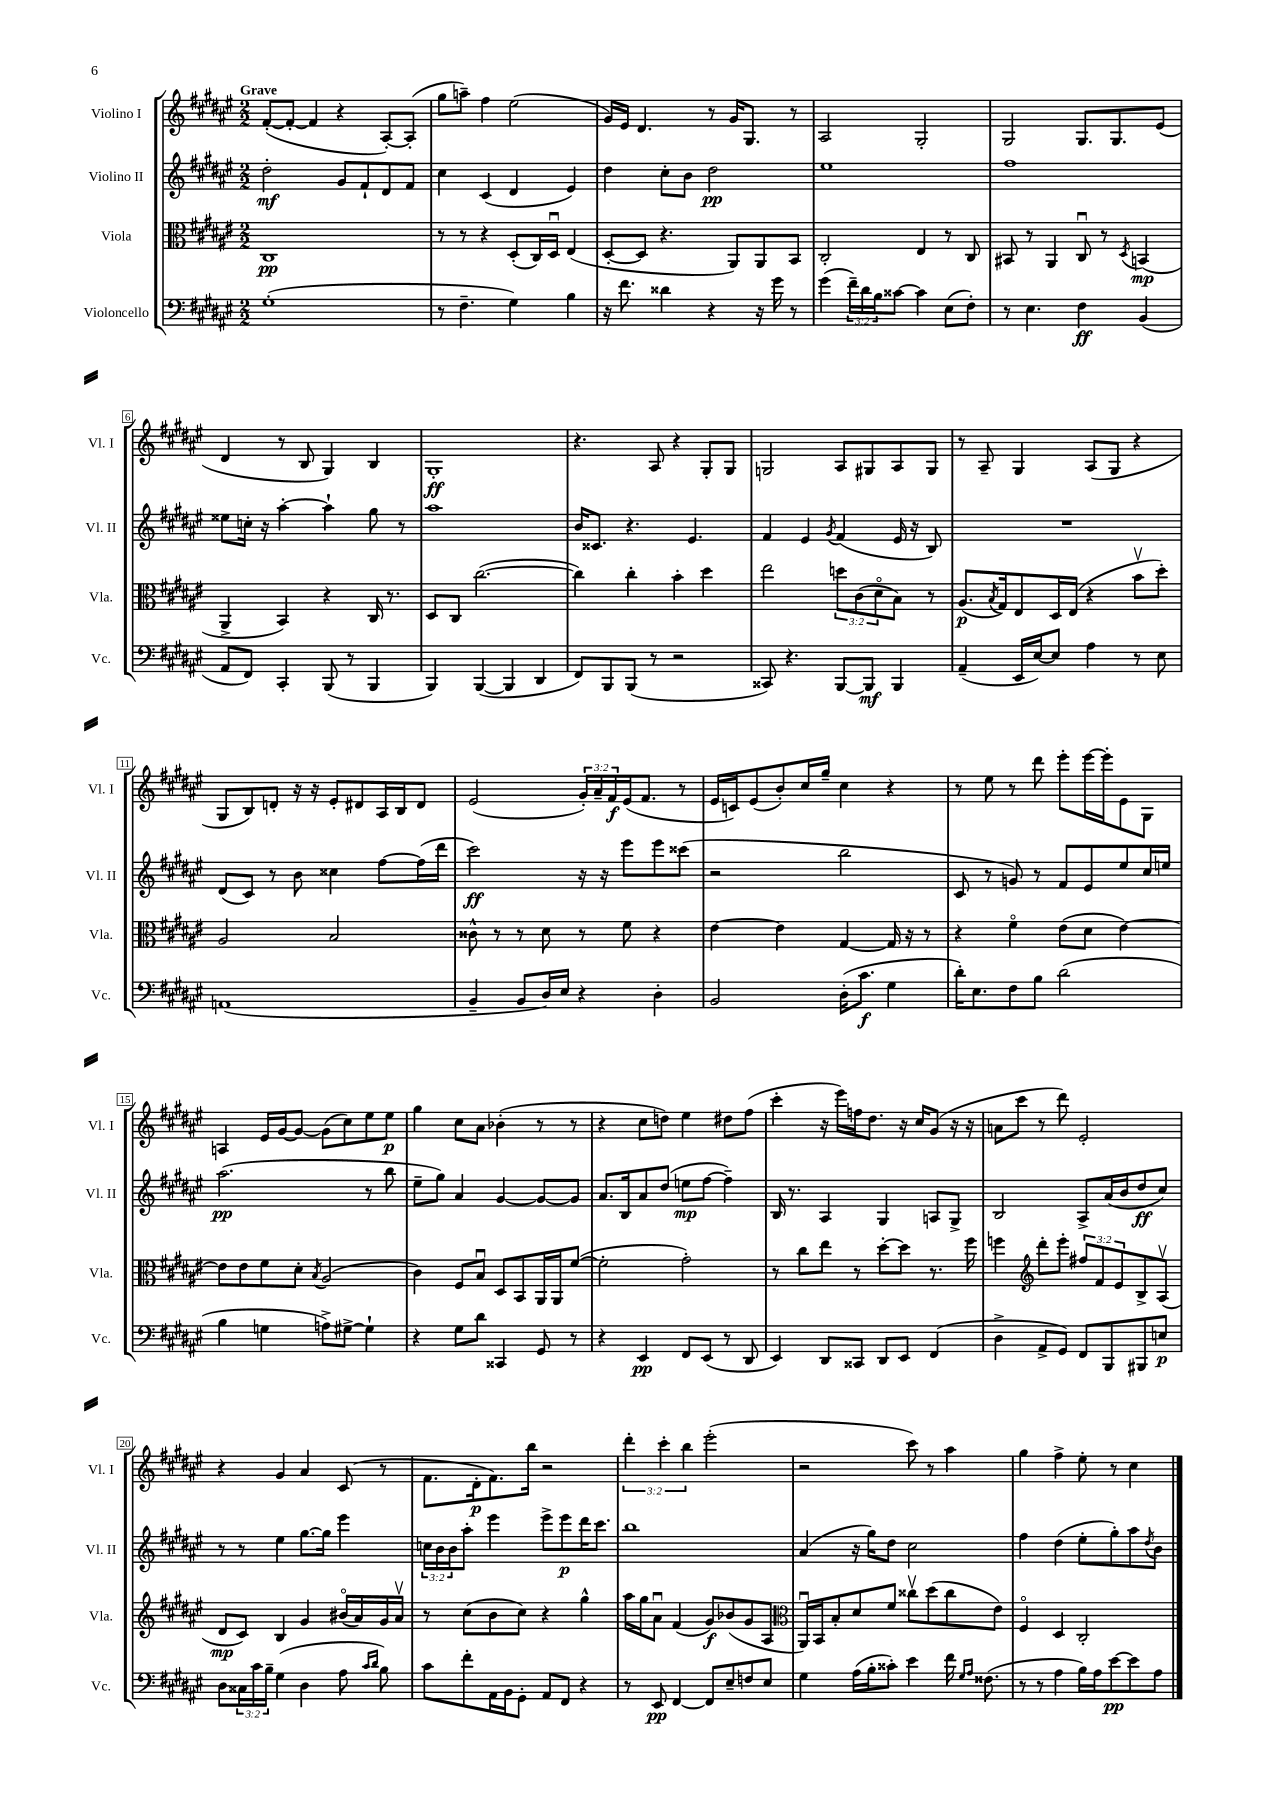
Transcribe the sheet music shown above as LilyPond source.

<<
\new StaffGroup <<
\new Staff = "s0" \with { instrumentName = "Violino I" shortInstrumentName = "Vl. I" } {
    \clef treble \key fis \major \numericTimeSignature \time 2/2 \override Staff.TupletNumber.text = #tuplet-number::calc-fraction-text \tempo "Grave"
    fis'8~-.( fis'8~-. fis'4 r4 ais8~-.) ais8-.( |
    gis''8 a''8--) fis''4 eis''2( |
    gis'16) eis'16 dis'4. r8 gis'16 gis8. r8 |
    ais2 gis2-. |
    gis2 gis8. gis8. eis'8( |
    dis'4 r8 b8 gis4) b4 |
    gis1-.\ff |
    r4. ais8 r4 gis8-. gis8 |
    g2 ais8 gis8 ais8 gis8 |
    r8 ais8-- gis4 ais8( gis8 r4 |
    gis8 b8) d'8-. r16 r16 eis'8-. dis'8 ais16 b16 dis'8 |
    eis'2( \tuplet 3/2 { gis'16-.) ais'16-- fis'16\f } eis'16( fis'8. r8 |
    eis'16 c'16) eis'8( b'8-.) cis''16 gis''16-- cis''4 r4 |
    r8 eis''8 r8 dis'''8 eis'''8-. eis'''16~ eis'''16-. eis'8 gis8 |
    a4 eis'16 gis'16~ gis'8~ gis'8( cis''8) eis''8 eis''8\p |
    gis''4 cis''8 ais'8 bes'4-.( r8 r8 |
    r4 cis''8 d''8) eis''4 dis''8 fis''8( |
    cis'''4-. r16 eis'''16) f''16 dis''8. r16 cis''16 gis'8( r16 r16 |
    a'8 cis'''8 r8 dis'''8) eis'2-. |
    r4 gis'4 ais'4 cis'8( r8 |
    fis'8. dis'16-.\p fis'8.) b''16 r2 |
    \tuplet 3/2 { dis'''4-. cis'''4-. b''4 } eis'''2-.( |
    r2 cis'''8) r8 ais''4 |
    gis''4 fis''4-> eis''8-. r8 cis''4 \bar "|." |
}
\new Staff = "s1" \with { instrumentName = "Violino II" shortInstrumentName = "Vl. II" } {
    \clef treble \key fis \major \numericTimeSignature \time 2/2 \override Staff.TupletNumber.text = #tuplet-number::calc-fraction-text
    dis''2-.\mf gis'8 fis'8-! dis'8 fis'8 |
    cis''4 cis'4( dis'4 eis'4) |
    dis''4 cis''8-. b'8 dis''2\pp |
    eis''1 |
    fis''1 |
    eisis''8 c''16-. r16 ais''4~-. ais''4-! gis''8 r8 |
    ais''1 |
    b'16 cisis'8. r4. eis'4. |
    fis'4 eis'4 \acciaccatura { gis'8 } fis'4( eis'16 r16 b8) |
    R1 |
    dis'8( cis'8) r8 b'8 cisis''4 fis''8~ fis''16( dis'''16 |
    cis'''2\ff) r16 r16 eis'''8 eis'''8 cisis'''8( |
    r2 b''2 |
    cis'8 r8 g'8) r8 fis'8 eis'8 eis''8 cis''16 e''16 |
    ais''2.\pp( r8 b''8 |
    eis''8-- gis''8) ais'4 gis'4~ gis'8~ gis'8 |
    ais'8. b16 ais'8 dis''8( e''8\mp fis''8~ fis''4--) |
    b16 r8. ais4 gis4 a8 gis8-> |
    b2 ais8-> ais'16( b'16 dis''8\ff cis''8) |
    r8 r8 eis''4 gis''8.~ gis''16 eis'''4 |
    \tuplet 3/2 { c''16 b'16 b'16 } ais''8-. eis'''4 eis'''8-> eis'''8\p dis'''16 cis'''8. |
    b''1 |
    ais'4( r16 gis''16) dis''8 cis''2 |
    fis''4 dis''4( eis''8-. gis''8-.) ais''8 \acciaccatura { dis''8 } b'8 \bar "|." |
}
\new Staff = "s2" \with { instrumentName = "Viola" shortInstrumentName = "Vla." } {
    \clef alto \key fis \major \numericTimeSignature \time 2/2 \override Staff.TupletNumber.text = #tuplet-number::calc-fraction-text
    cis1\pp |
    r8 r8 r4 dis8-.( cis16) dis16\downbow eis4( |
    dis8~-. dis8 r4. ais,8) ais,8 b,8 |
    cis2-. eis4 r8 cis8 |
    bis,8 r8 ais,4 cis8\downbow r8 \acciaccatura { dis8 } b,4\mp( |
    ais,4-> b,4) r4 cis16 r8. |
    dis8 cis8 cis''2.~( |
    cis''4) cis''4-. b'4-. dis''4 |
    eis''2 \tuplet 3/2 { d''8 cis'8( dis'8\flageolet } b8) r8 |
    ais8.\p( \acciaccatura { b8 } gis16) eis8 dis16 eis16( r4 b'8\upbow dis''8-.) |
    ais2 b2 |
    cisis'8-^ r8 r8 dis'8 r8 fis'8 r4 |
    eis'4~ eis'4 gis4~ gis16 r16 r8 |
    r4 fis'4\flageolet eis'8( dis'8 eis'4~) |
    eis'8 eis'8 fis'8 dis'8-. \acciaccatura { b8 } ais2( |
    cis'4) fis8 b8\downbow dis8 b,8 ais,16 ais,16 fis'8~( |
    fis'2-. gis'2-.) |
    r8 cis''8 eis''8 r8 dis''8~-. dis''8 r8. fis''16 |
    f''4 \clef treble dis'''8-. eis'''8-. \tuplet 3/2 { fis''8 fis'8 eis'8 } b8-> ais8\upbow( |
    dis'8\mp cis'8) b4 gis'4 bis'16\flageolet( ais'16) gis'16 ais'16\upbow |
    r8 cis''8( b'8 cis''8) r4 gis''4-^ |
    ais''16 gis''16 ais'8\downbow fis'4( gis'8\f) bes'8( gis'8 ais8 |
    \clef alto ais,16\downbow) b,16 b8-. dis'8 fis'8 cisis''8\upbow dis''8( cisis''8 eis'8) |
    fis4\flageolet dis4 cis2-. \bar "|." |
}
\new Staff = "s3" \with { instrumentName = "Violoncello" shortInstrumentName = "Vc." } {
    \clef bass \key fis \major \numericTimeSignature \time 2/2 \override Staff.TupletNumber.text = #tuplet-number::calc-fraction-text
    gis1-.( |
    r8 fis4.-- gis4) b4 |
    r16 fis'8. disis'4 r4 r16 gis'16 r8 |
    gis'4( \tuplet 3/2 { fis'16--) dis'16 b16 } cisis'8~ cisis'4 eis8( fis8-.) |
    r8 eis4. fis4\ff b,4( |
    ais,8 fis,8) cis,4-. b,,8( r8 b,,4 |
    b,,4) b,,4~( b,,4 dis,4 |
    fis,8) b,,8 b,,8( r8 r2 |
    cisis,8) r4. b,,8~ b,,8\mf b,,4 |
    ais,4--( eis,16 eis16~) eis8 ais4 r8 eis8 |
    a,1( |
    b,4-- b,8 dis16) eis16 r4 dis4-. |
    b,2 dis16-.( cis'8.\f gis4 |
    dis'16-.) eis8. fis8 b8 dis'2( |
    b4 g4 a8->) gis8~-> gis4-! |
    r4 gis8 dis'8 cisis,4 gis,8 r8 |
    r4 eis,4\pp fis,8 eis,8( r8 dis,8 |
    eis,4) dis,8 cisis,8 dis,8 eis,8 fis,4( |
    dis4-> ais,8-> gis,8) fis,8 b,,8 bis,,8 e8\p |
    dis8 \tuplet 3/2 { cisis16 cis'16 b16-- } gis4( dis4 ais8 \grace { cis'16 dis'16 } b8) |
    cis'8 fis'8-. ais,16 b,16 gis,8-. ais,8 fis,8 r4 |
    r8 eis,8\pp fis,4~ fis,8 eis8-- f8 eis8 |
    gis4 ais16( b16-. cisis'8-.) eis'4 fis'16 \grace { gis16 ais16 } fisis8.( |
    r8 r8 ais4 b16) ais16 eis'8~\pp eis'8 ais8 \bar "|." |
}
>>
>>
\layout { \context { \Score \override BarNumber.stencil = #(make-stencil-boxer 0.1 0.3 ly:text-interface::print) } }
